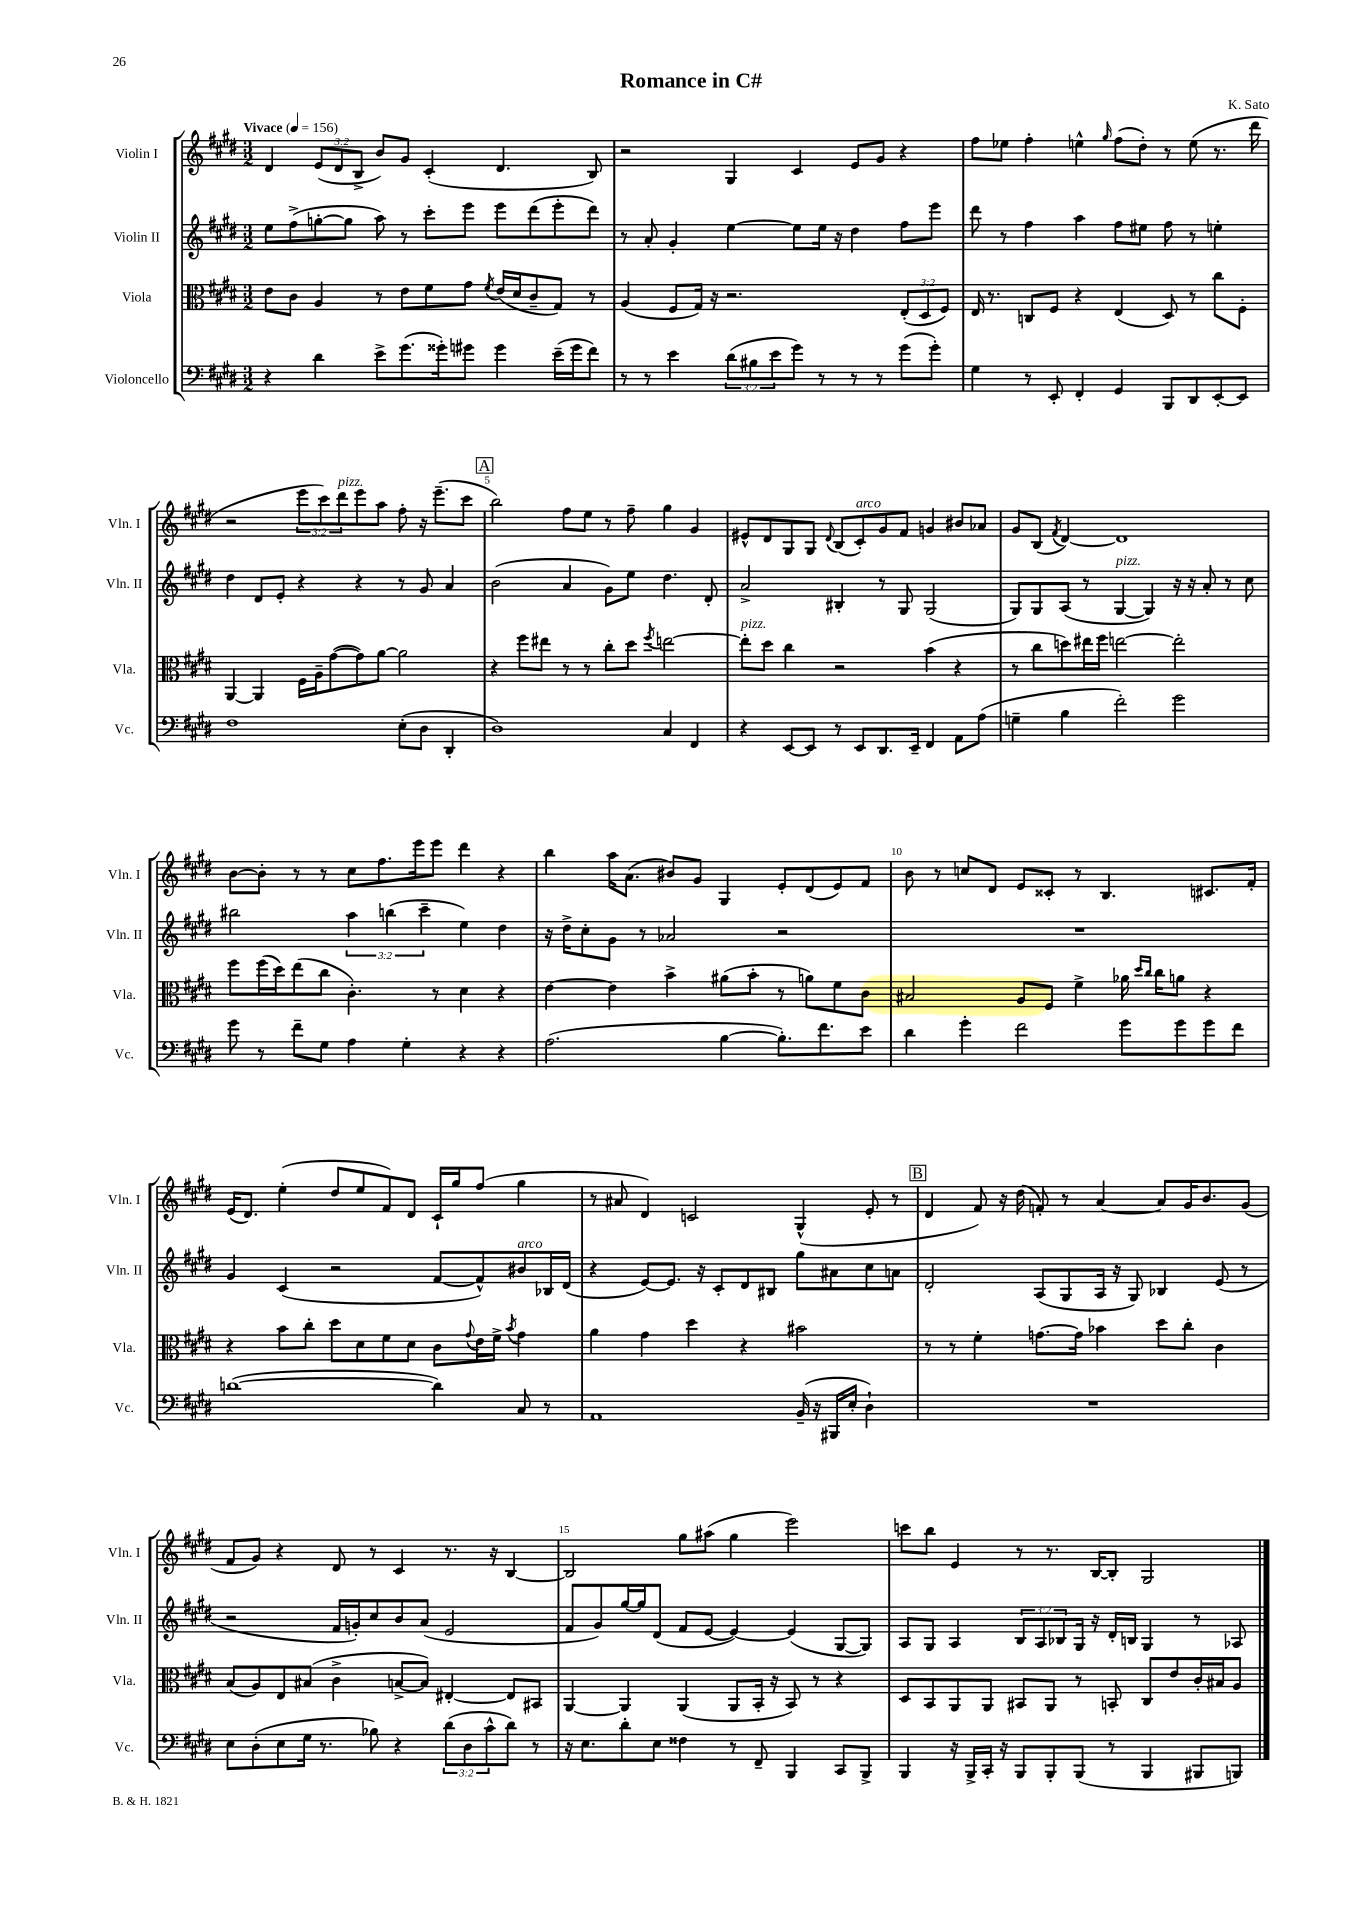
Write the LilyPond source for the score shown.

\header { title = "Romance in C#" composer = "K. Sato" }
<<
\new StaffGroup <<
\new Staff = "s0" \with { instrumentName = "Violin I" shortInstrumentName = "Vln. I" } {
    \clef treble \key e \major \numericTimeSignature \time 3/2 \override Staff.TupletNumber.text = #tuplet-number::calc-fraction-text \tempo "Vivace" 4 = 156
    dis'4 \tuplet 3/2 { e'8( dis'8 b8-> } b'8) gis'8 cis'4-.( dis'4. b8) |
    r2 gis4 cis'4 e'8 gis'8 r4 |
    fis''8 ees''8 fis''4-. e''4-^ \grace { gis''16 } fis''8( dis''8-.) r8 e''8( r8. dis'''16 |
    r2 \tuplet 3/2 { e'''8 cis'''8) dis'''8^\markup { \italic "pizz." } } e'''8 a''8 fis''8-. r16 e'''8.--( cis'''8 |
    \mark \markup { \box "A" } b''2) fis''8 e''8 r8 fis''8-- gis''4 gis'4 |
    eis'8-^ dis'8 gis8 gis8 \appoggiatura { dis'8 } b8( cis'8-.^\markup { \italic "arco" }) gis'8 fis'8 g'4 bis'8 aes'8 |
    gis'8 b8( \acciaccatura { fis'8 } dis'4~) dis'1 |
    b'8~ b'8-. r8 r8 cis''8 fis''8. e'''16 e'''8 dis'''4 r4 |
    b''4 a''16 a'8.( bis'8) gis'8 gis4 e'8-. dis'8( e'8) fis'8 |
    b'8 r8 c''8 dis'8 e'8 cisis'8-. r8 b4. cis'8. fis'16-. |
    e'16( dis'8.) e''4-.( dis''8 e''8 fis'8) dis'8 cis'16-! gis''16 fis''8( gis''4 |
    r8 ais'8 dis'4) c'2 gis4-^( e'8-. r8 |
    \mark \markup { \box "B" } dis'4 fis'8) r16 dis''16( f'8-.) r8 a'4~ a'8 gis'16 b'8. gis'8( |
    fis'8 gis'8) r4 dis'8 r8 cis'4 r8. r16 b4~ |
    b2 gis''8 ais''8( gis''4 e'''2) |
    c'''8 b''8 e'4 r8 r8. b16~ b8-. gis2 \bar "|." |
}
\new Staff = "s1" \with { instrumentName = "Violin II" shortInstrumentName = "Vln. II" } {
    \clef treble \key e \major \numericTimeSignature \time 3/2 \override Staff.TupletNumber.text = #tuplet-number::calc-fraction-text
    e''8 fis''8->( g''8~-. g''8 a''8) r8 cis'''8-. e'''8 e'''8 dis'''8( e'''8-. dis'''8) |
    r8 a'8-. gis'4-. e''4~ e''8 e''16 r16 dis''4 fis''8 e'''8 |
    dis'''8 r8 fis''4 a''4 fis''8 eis''8 fis''8 r8 e''4-. |
    dis''4 dis'8 e'8-. r4 r4 r8 gis'8 a'4 |
    \mark \markup { \box "A" } b'2( a'4 gis'8) e''8 dis''4. dis'8-. |
    a'2-> bis4-. r8 gis8 gis2( |
    gis8) gis8 a8( r8 gis4~^\markup { \italic "pizz." } gis4) r16 r16 a'8-. r8 cis''8 |
    bis''2 \tuplet 3/2 { a''4 b''4( cis'''4-- } e''4) dis''4 |
    r16 dis''16-> cis''8-. gis'8 r8 aes'2 r2 |
    R1. |
    gis'4 cis'4( r2 fis'8~ fis'8-^) bis'8^\markup { \italic "arco" } bes16 dis'16( |
    r4 e'8~) e'8. r16 cis'8-. dis'8 bis8 gis''8 ais'8 cis''8 a'8 |
    \mark \markup { \box "B" } dis'2-. a8( gis8 a16 r16 gis8) bes4 e'8( r8 |
    r2 fis'16 g'16-.) cis''8 b'8 a'8( e'2 |
    fis'8 gis'8) gis''16~ gis''16 dis'8( fis'8 e'8~ e'4~) e'4( gis8~ gis8) |
    a8 gis8 a4 \tuplet 3/2 { b8 a8 bes8 } gis16 r16 dis'16-. b16 gis4 r8 aes8 \bar "|." |
}
\new Staff = "s2" \with { instrumentName = "Viola" shortInstrumentName = "Vla." } {
    \clef alto \key e \major \numericTimeSignature \time 3/2 \override Staff.TupletNumber.text = #tuplet-number::calc-fraction-text
    e'8 cis'8 a4 r8 e'8 fis'8 gis'8 \acciaccatura { fis'8 } e'16( dis'16 cis'8-- gis8) r8 |
    a4( fis8 gis16) r16 r2. \tuplet 3/2 { e8-.( dis8 fis8) } |
    e16 r8. c8 fis8 r4 e4( dis8) r8 cis''8 fis8-. |
    a,4~ a,4 fis16 a16-- gis'8~( gis'8) a'8~ a'2 |
    \mark \markup { \box "A" } r4 fis''8 eis''8 r8 r8 cis''8-. dis''8 \acciaccatura { fis''8 } e''2~ |
    e''8-.^\markup { \italic "pizz." } dis''8 cis''4 r2 b'4( r4 |
    r8 cis''8 d''8) eis''16 fis''16 e''2~ e''2-. |
    fis''8 fis''16( dis''16) e''8( cis''8 cis'4.-.) r8 dis'4 r4 |
    e'4~ e'4 b'4-> ais'8( b'8-. r8 a'8) fis'8 cis'8 |
    bis2 a8 fis8 fis'4-> aes'16 \grace { dis''16 cis''16 } cis''16 a'8 r4 |
    r4 b'8 cis''8-. dis''8 dis'8 fis'8 dis'8 cis'8 \appoggiatura { gis'8 } e'16 fis'16-> \acciaccatura { b'8 } gis'4 |
    a'4 gis'4 dis''4 r4 bis'2 |
    \mark \markup { \box "B" } r8 r8 fis'4-. g'8.~ g'16 bes'4 dis''8 cis''8-. cis'4 |
    b8( a8) e8 bis8( cis'4-> b8~-> b8) eis4~-. eis8 bis,8 |
    a,4~ a,4 a,4( a,8 b,16-. r16 b,8) r8 r4 |
    dis8 b,8 a,8 a,8 bis,8 a,8 r8 b,8-. cis8 e'8 cis'16-. bis16 a8 \bar "|." |
}
\new Staff = "s3" \with { instrumentName = "Violoncello" shortInstrumentName = "Vc." } {
    \clef bass \key e \major \numericTimeSignature \time 3/2 \override Staff.TupletNumber.text = #tuplet-number::calc-fraction-text
    r4 dis'4 e'8-> gis'8.( gisis'16-.) gis'8 gis'4 e'16--( gis'16 fis'8) |
    r8 r8 e'4 \tuplet 3/2 { dis'8( bis8 e'8 } gis'8) r8 r8 r8 gis'8( gis'8-.) |
    gis4 r8 e,8-. fis,4-. gis,4 b,,8 dis,8 e,8~-. e,8 |
    fis1 e8-.( dis8 dis,4-. |
    \mark \markup { \box "A" } dis1) cis4 fis,4 |
    r4 e,8~ e,8 r8 e,8 dis,8. e,16-- fis,4 a,8 a8( |
    g4-- b4 fis'2-.) gis'2 |
    gis'8 r8 fis'8-- gis8 a4 gis4-. r4 r4 |
    a2.( b4~ b8.-.) fis'8. e'8 |
    dis'4 gis'4-. fis'2 gis'8 gis'8 gis'8 fis'8 |
    d'1~( d'4) cis8 r8 |
    a,1 b,16--( r16 bis,,16 e16-. dis4-!) |
    \mark \markup { \box "B" } R1. |
    e8 dis8-.( e8 gis16 r8. bes8) r4 \tuplet 3/2 { dis'8( dis8 cis'8-^ } dis'8) r8 |
    r16 e8. dis'8-. e8 fisis4 r8 fis,8-- b,,4 cis,8 b,,8-> |
    b,,4 r16 b,,16-> cis,16-. r16 b,,8 b,,8-. b,,8( r8 b,,4 bis,,8 b,,8) \bar "|." |
}
>>
>>
\layout { \context { \Score \override BarNumber.break-visibility = ##(#f #t #t) barNumberVisibility = #(every-nth-bar-number-visible 5) } }
